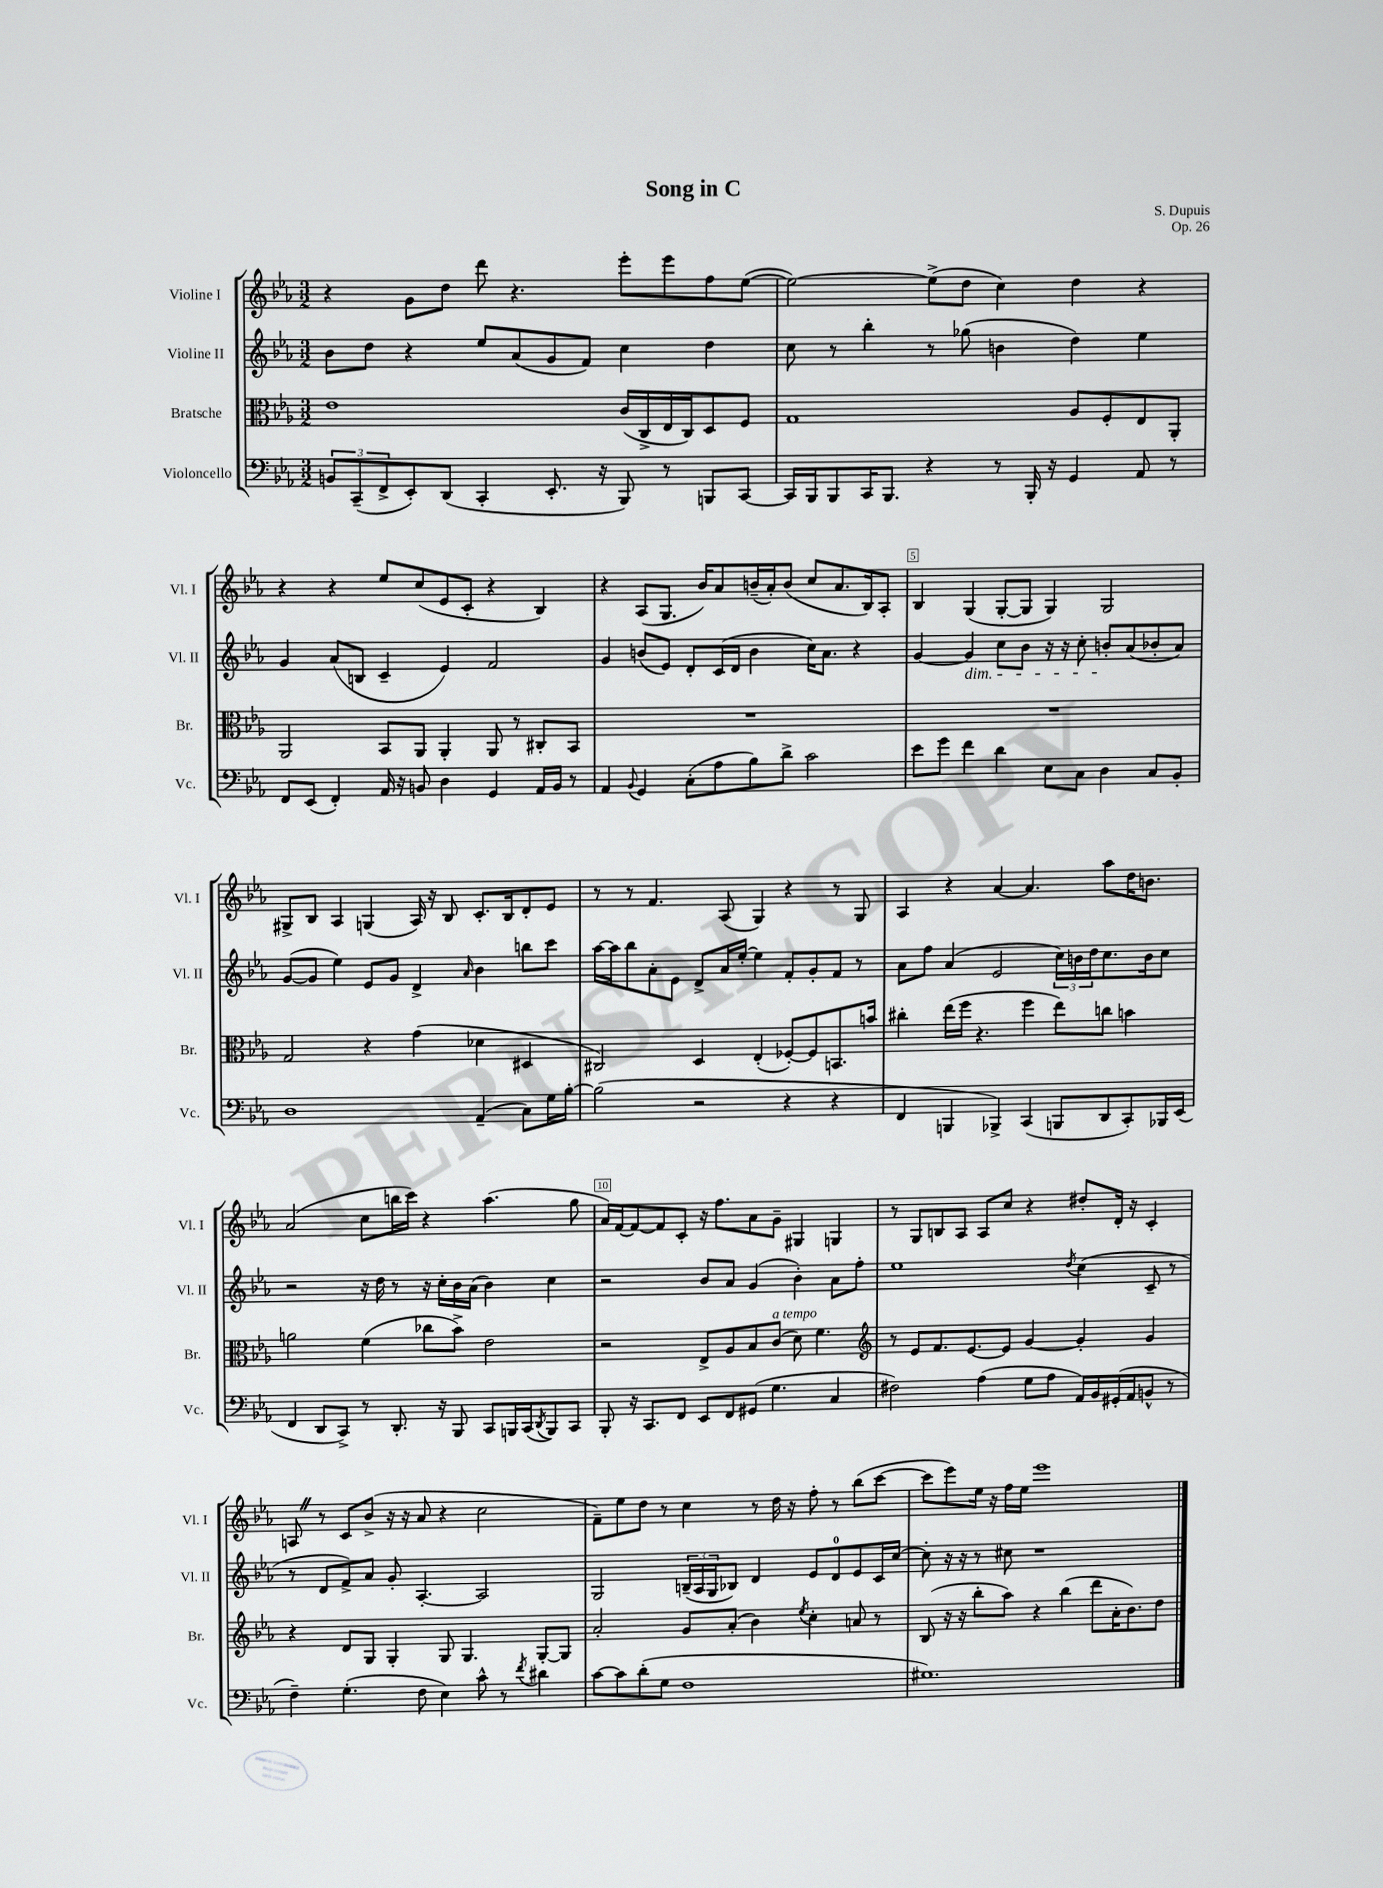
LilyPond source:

\header { title = "Song in C" composer = "S. Dupuis" opus = "Op. 26" }
<<
\new StaffGroup <<
\new Staff = "s0" \with { instrumentName = "Violine I" shortInstrumentName = "Vl. I" } {
    \clef treble \key ees \major \numericTimeSignature \time 3/2
    r4 g'8 d''8 d'''8 r4. ees'''8-. ees'''8 f''8 ees''8~( |
    ees''2~) ees''8->( d''8 c''4) d''4 r4 |
    r4 r4 ees''8 c''8( ees'8 c'8-. r4 bes4) |
    r4 aes8( g8. bes'16) aes'8 b'16--( aes'16-.) b'8( c''8 aes'8. bes16) aes8-. |
    bes4 g4( g8~-. g8 g4) g2 |
    gis8-> bes8 aes4 g4( aes16) r16 bes8 c'8.-. bes16 d'8-. ees'8 |
    r8 r8 f'4. aes8( g4) r4 r8 g8 |
    aes4 r4 aes'4~ aes'4. aes''8 d''16 b'8. |
    aes'2( c''8 b''16 c'''16) r4 aes''4.( g''8 |
    aes'16) f'16~ f'8~ f'8 c'8-. r16 f''8. aes'8 g'8-- gis4 g4 |
    r8 g8 b8 aes8 aes8 c''8 r4 dis''8-. d'16-. r16 c'4-. |
    a8 \once \override BreathingSign.text = \markup { \musicglyph "scripts.caesura.straight" } \breathe r8 c'8 bes'8->( r16 r16 aes'8 r4 c''2 |
    f'8--) ees''8 d''8 r8 c''4 r8 d''16 r16 f''8-. r8 bes''8( c'''8~ |
    c'''8 ees'''8) ees''16 r16 f''16 ees''16 ees'''1 \bar "|." |
}
\new Staff = "s1" \with { instrumentName = "Violine II" shortInstrumentName = "Vl. II" } {
    \clef treble \key ees \major \numericTimeSignature \time 3/2
    bes'8 d''8 r4 ees''8 aes'8( g'8 f'8) c''4 d''4 |
    c''8 r8 bes''4-. r8 ges''8( b'4 d''4) ees''4 |
    g'4 aes'8( b8 c'4-- ees'4) f'2 |
    g'4 b'8( ees'8) d'8-. c'16( d'16 b'4 c''16) aes'8. r4 |
    g'4~ g'4\dim c''8 bes'8 r16 r16 c''8-. b'8-.\! aes'8( bes'8-. aes'8) |
    g'8~( g'8 ees''4) ees'8 g'8 d'4-> \grace { aes'16 } bes'4 b''8 c'''8 |
    aes''16~ aes''16 bes''8 aes'8-. ees'8 d'8-> aes'16 ees''16~-. ees''4 f'8-. g'8-. f'8 r8 |
    aes'8 f''8 aes'4( ees'2 \tuplet 3/2 { c''16) b'16 d''16 } c''8. b'16 c''8 |
    r2 r16 d''16 r8 r16 c''16-. bes'16 aes'16( bes'4) c''4 |
    r2 bes'8 aes'8 g'4( bes'4-.) aes'8 f''8-. |
    ees''1 \acciaccatura { d''8 } c''4( c'8-- r8 |
    r8 d'8 f'8->) aes'8 g'8-. aes4.~-. aes2 |
    g2 \tuplet 3/2 { b16--( aes16 g16 } bes8) d'4 ees'8 d'8-0 ees'8 c'16 c''16~ |
    c''8-. r16 r16 r8 cis''8 r1 \bar "|." |
}
\new Staff = "s2" \with { instrumentName = "Bratsche" shortInstrumentName = "Br." } {
    \clef alto \key ees \major \numericTimeSignature \time 3/2
    ees'1 c'16( c16-> ees16 c16) d8 f8 |
    g1 aes8 f8-. ees8 aes,8-. |
    aes,2 bes,8 aes,8 aes,4-. aes,8 r8 cis8-. bes,8 |
    R1. |
    R1. |
    g2 r4 g'4( des'4 dis4 |
    cis2) d4 ees4-.( fes8~-.) fes8 b,8. b'16 |
    cis''4-. ees''16( f''16 r4. f''4 ees''8) c''8 b'4 |
    a'2 f'4( ces''8 bes'8->) ees'2 |
    r2 ees8-> aes8 bes8 c'8^\markup { \italic "a tempo" }( d'8) f'4. |
    \clef treble r8 ees'8 f'8. ees'8.~ ees'8 g'4~ g'4-. g'4 |
    r4 d'8 g8 g4-. g8 g4. g8~-. g8 |
    aes'2-. g'8 aes'8-.( bes'4) \acciaccatura { ees''8 } c''4-. a'8 r8 |
    bes8( r16 r16 bes''8-. aes''8) r4 bes''4( d'''8 aes'16-. bes'8.) d''8 \bar "|." |
}
\new Staff = "s3" \with { instrumentName = "Violoncello" shortInstrumentName = "Vc." } {
    \clef bass \key ees \major \numericTimeSignature \time 3/2
    \tuplet 3/2 { b,8 c,8--( f,8-> } ees,8-.) d,8( c,4-. ees,8.-. r16 bes,,8) r8 b,,8 c,8~ |
    c,16 bes,,16 bes,,8 c,16 bes,,8. r4 r8 bes,,16-. r16 g,4 aes,8 r8 |
    f,8 ees,8( f,4-.) aes,16 r16 b,8 d4 g,4 aes,16 b,16 r8 |
    aes,4 \appoggiatura { bes,8 } g,4 c8-.( aes8 bes8) d'8-> c'2 |
    ees'8 g'8 f'4 d'4 ees8 c8 d4 c8 bes,8-. |
    d1 aes,4--( c8) g16 bes16~-. |
    bes2( r2 r4 r4 |
    f,4 b,,4 bes,,4->) c,4( b,,8 d,8 c,8-.) bes,,16 ees,16( |
    f,4 d,8 c,8->) r8 d,8.-. r16 bes,,8 c,8 b,,16 c,16( \acciaccatura { d,8 } b,,8) c,8 |
    bes,,8-. r16 c,8. f,8 ees,8 f,8 gis,8( g4. c4 |
    fis2) aes4( g8 aes8 aes,16) bes,16 gis,16-.( aes,16 b,8-^ r8 |
    f4--) g4.-.( f8 ees4) c'8-^ r8 \acciaccatura { f'8 } dis'4 |
    c'8~ c'8 d'8-.( g8 f1 |
    gis1.) \bar "|." |
}
>>
>>
\layout { \context { \Score \override BarNumber.break-visibility = ##(#f #t #t) barNumberVisibility = #(every-nth-bar-number-visible 5) \override BarNumber.stencil = #(make-stencil-boxer 0.1 0.3 ly:text-interface::print) } }
